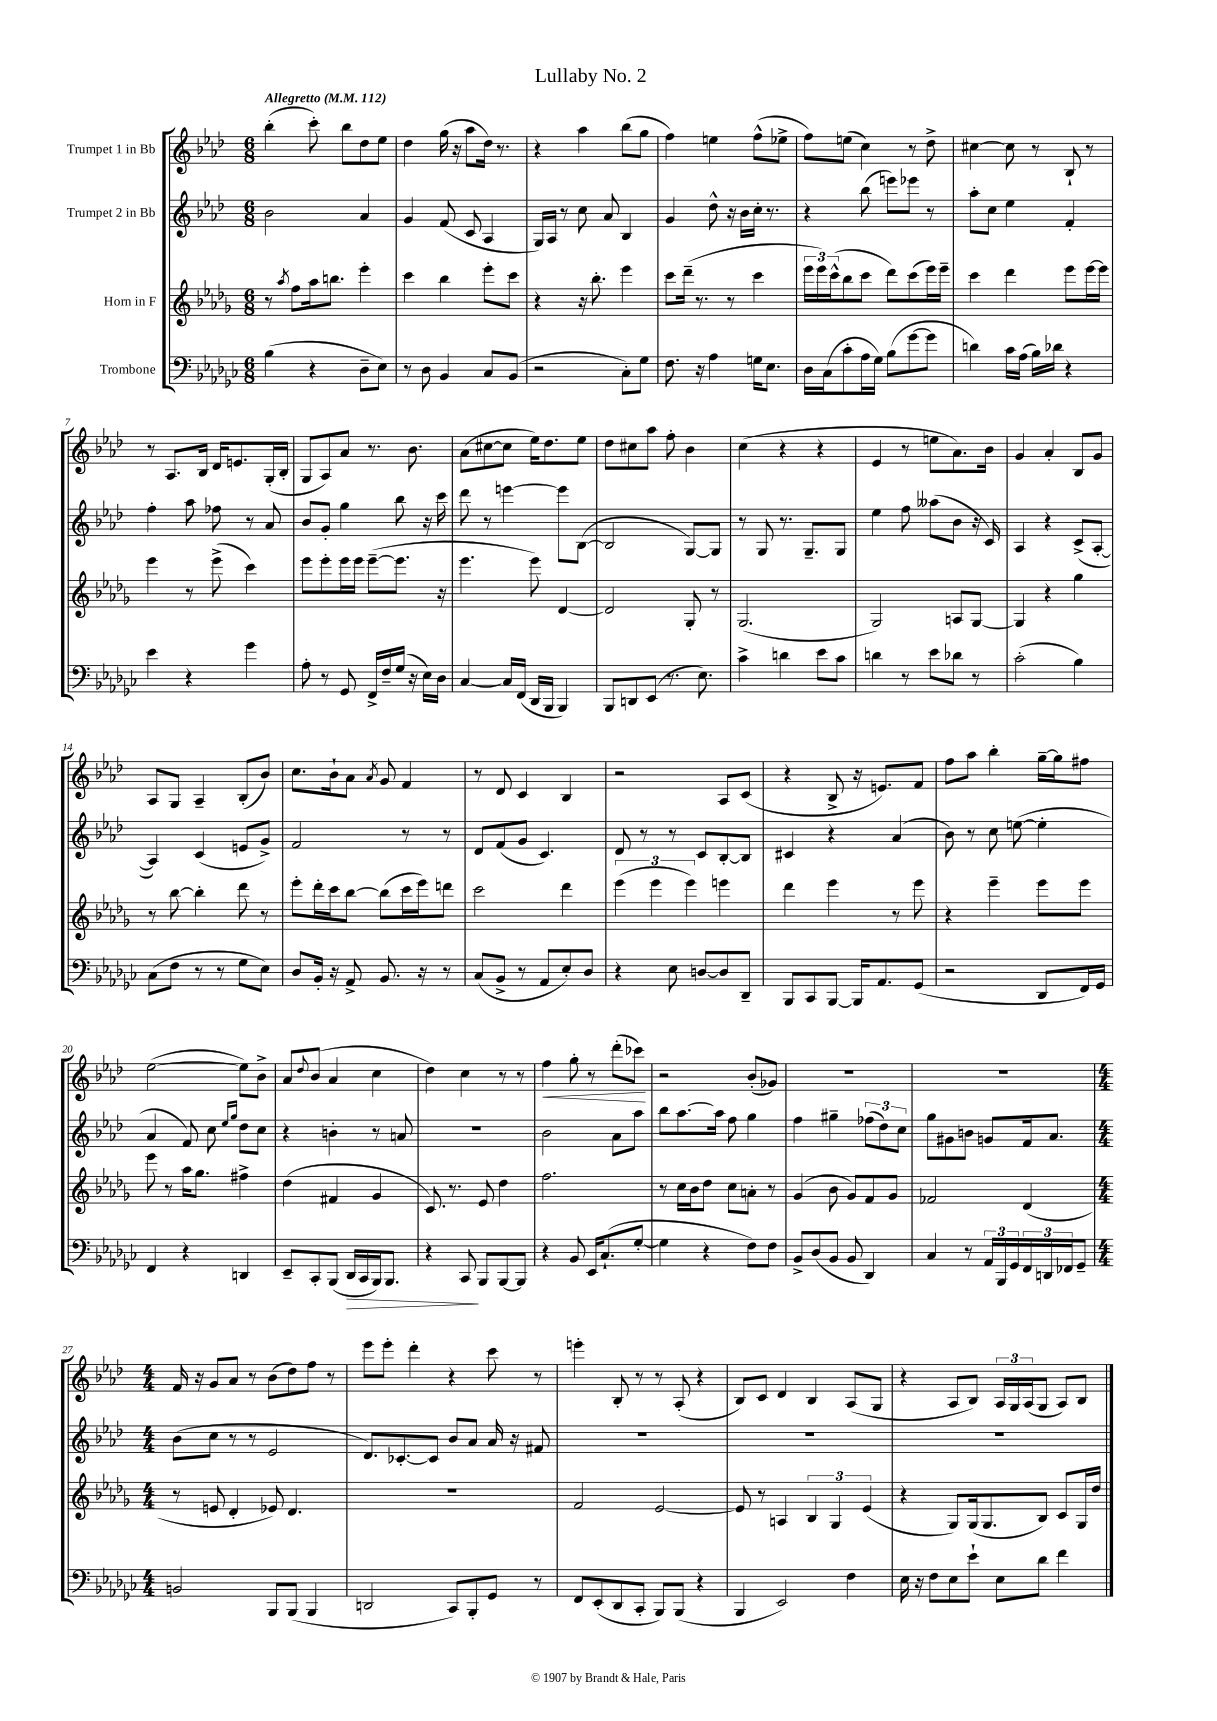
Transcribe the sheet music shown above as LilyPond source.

\header { title = "Lullaby No. 2" }
<<
\new StaffGroup <<
\new Staff = "s0" \with { instrumentName = "Trumpet 1 in Bb" } {
    \clef treble \key aes \major \numericTimeSignature \time 6/8 \tempo "Allegretto" 4 = 112
    bes''4-.( c'''8-.) bes''8 des''8 ees''8 |
    des''4 g''16( r16 aes''8 des''16) r8. |
    r4 aes''4 bes''8( g''8 |
    f''4) e''4 f''8-^( ees''8-> |
    f''8) e''8( c''4) r8 des''8-> |
    cis''4~ cis''8 r8 bes8-! r8 |
    r8 aes8. bes16 des'16 e'8. g16-.( bes16-. |
    g8 aes8) aes'8 r8. bes'8. |
    aes'8( cis''8~ cis''8 ees''16) des''8. ees''8 |
    des''8 cis''8 aes''8 f''8-. bes'4 |
    c''4( r4 r4 |
    ees'4 r8 e''8 aes'8.) bes'16 |
    g'4 aes'4-. bes8 g'8 |
    aes8 g8 aes4-- bes8-.( bes'8) |
    c''8. bes'16-! aes'8 \acciaccatura { aes'8 } g'8 f'4 |
    r8 des'8 c'4 bes4 |
    r2 aes8 c'8( |
    r4 bes8-> r16 e'8.) f'8 |
    f''8 aes''8 bes''4-. g''16~-- g''16 fis''8 |
    ees''2~( ees''8) bes'8-> |
    aes'8 \appoggiatura { des''8 } bes'8( aes'4 c''4 |
    des''4) c''4 r8 r8 |
    f''4\< g''8-. r8 des'''8-.( ces'''8\!) |
    r2 bes'8-.( ges'8) |
    R2. |
    r2. |
    \numericTimeSignature \time 4/4 f'16 r16 g'8 aes'8 r8 bes'8( des''8) f''8 r8 |
    ees'''8 ees'''8-. des'''4-. r4 c'''8 r8 |
    e'''4-. bes8-. r8 r8 aes8-.( r4 |
    bes8) c'8 des'4 bes4 aes8( g8 |
    r4 aes8 bes8) \tuplet 3/2 { aes16 g16 aes16( } g8 aes8) bes8 \bar "|." |
}
\new Staff = "s1" \with { instrumentName = "Trumpet 2 in Bb" } {
    \clef treble \key aes \major \numericTimeSignature \time 6/8
    bes'2 aes'4 |
    g'4 f'8( c'8 aes4 |
    g16) aes16 r8 c''8 aes'8 bes4 |
    g'4 des''8-^ r16 bes'16 c''16-. r8. |
    r4 bes''8( e'''8) ees'''8 r8 |
    aes''8-. c''8 ees''4 f'4-. |
    f''4-. aes''8 fes''8 r8 aes'8 |
    bes'8 g'8-. g''4 bes''8 r16 c'''16 |
    des'''8 r8 e'''4~ e'''8 bes8~( |
    bes2 g8~) g8 |
    r8 g8 r8. g8.-- g8 |
    ees''4 f''8 aeses''8( bes'8 r16 c'16) |
    aes4 r4 c'8->( aes8~-. |
    aes4) c'4( e'8 g'8->) |
    f'2 r8 r8 |
    des'8 f'8( g'8 c'4.) |
    des'8 r8 r8 c'8 bes8~-. bes8 |
    cis'4 r4 aes'4( |
    bes'8) r8 c''8 e''8~( e''4-. |
    aes'4 f'8) c''8 \grace { ees''16 g''16 } des''8 c''8 |
    r4 b'4-. r8 a'8 |
    R2. |
    bes'2 aes'8 aes''8 |
    bes''8 aes''8.~ aes''16 f''8 g''4 |
    f''4 gis''4-- \tuplet 3/2 { fes''8( des''8) c''8 } |
    g''8 gis'8 b'8 g'8 f'16 aes'8. |
    \numericTimeSignature \time 4/4 bes'8( c''8 r8 r8 ees'2 |
    des'8.) ces'8.~-. ces'8 bes'8 aes'8 aes'16 r16 fis'8 |
    R1 |
    R1 |
    R1 \bar "|." |
}
\new Staff = "s2" \with { instrumentName = "Horn in F" } {
    \clef treble \key des \major \numericTimeSignature \time 6/8
    r8 \acciaccatura { aes''8 } f''8 aes''16 b''8. ees'''4-. |
    c'''4 bes''4 ees'''8-. c'''8 |
    r4 r16 bes''8.-. ees'''4 |
    c'''8 des'''16--( r8. r8 c'''4 |
    \tuplet 3/2 { ees'''16 ees'''16) c'''16-^( } bes''8 c'''8 des'''8) c'''8( ees'''16) ees'''16-- |
    c'''4 des'''4 ees'''8 ees'''16~ ees'''16 |
    ees'''4 r8 ees'''8->( c'''4) |
    ees'''8 ees'''8-. ees'''16 ees'''16 ees'''8~--( ees'''8. r16 |
    ees'''4. ees'''8) des'4~ |
    des'2 ges8-. r8 |
    ges2.( |
    ges2) a8 ges8~ |
    ges4 r4 ges''4 |
    r8 bes''8~ bes''4-. des'''8 r8 |
    ees'''8-. des'''16-. c'''16 bes''8~ bes''8( c'''16 ees'''16) d'''8 |
    c'''2 des'''4 |
    \tuplet 3/2 { ees'''4( ees'''4 ees'''4) } e'''4 |
    des'''4 ees'''4 r8 ees'''8 |
    r4 ees'''4-- ees'''8 ees'''8 |
    ees'''8 r8 aes''16 ges''8. fis''4-> |
    des''4( fis'4 ges'4 |
    c'8.) r8. ees'8 des''4 |
    f''2. |
    r8 c''16 bes'16 des''8 c''8 a'8-. r8 |
    ges'4( bes'8 ges'8) f'8 ges'8 |
    fes'2 des'4( |
    \numericTimeSignature \time 4/4 r8 e'8 des'4-. ees'8) des'4. |
    R1 |
    f'2 ees'2~ |
    ees'8 r8 a4 \tuplet 3/2 { bes4 ges4 ees'4( } |
    r4 ges8) ges16( ges8. bes8) c'8 ges16 des''16 \bar "|." |
}
\new Staff = "s3" \with { instrumentName = "Trombone" } {
    \clef bass \key ges \major \numericTimeSignature \time 6/8
    bes4( r4 des8-- ees8) |
    r8 des8 bes,4 ces8 bes,8( |
    r2 ces8-.) ges8 |
    f8. r16 aes4 g16 ees8. |
    des16 ces16( ces'8-. aes16 ges16) bes8( ges'8~ ges'8 |
    d'4) ces'16 aes16( bes16) des'16 r4 |
    ees'4 r4 ges'4 |
    aes8-. r8 ges,8 f,16-> f16-- ges16( r16 ees16) des16 |
    ces4~ ces16 f,16( des,16 bes,,16 bes,,4) |
    bes,,8 d,8 ees,8( r8. ees8.) |
    ces'4-> d'4 ees'8 ces'8 |
    d'4 r8 ees'8 des'8 r8 |
    ces'2-.( bes4) |
    ces8( f8 r8 r8 ges8 ees8) |
    des8 bes,16-. r16 aes,8-> bes,8. r16 r8 |
    ces8( bes,8-> r8 aes,8 ees8-.) des8 |
    r4 ees8 d8~ d8 des,8-- |
    bes,,8 ces,8 bes,,8~ bes,,16 aes,8. ges,8( |
    r2 des,8 f,16) ges,16 |
    f,4 r4 d,4 |
    ees,8-- ces,8-. bes,,8( des,16\> ces,16 bes,,16) bes,,8. |
    r4 ces,8\! bes,,8 bes,,8~ bes,,8 |
    r4 bes,8 ees,16 ces8.-!( ges8~-. |
    ges4 r4 f8) f8 |
    bes,8-> des8( bes,8 bes,8 des,4) |
    ces4 r8 \tuplet 3/2 { aes,16 bes,,16 ges,16 } \tuplet 3/2 { f,16 d,16 fes,16 } ges,8-- |
    \numericTimeSignature \time 4/4 b,2 bes,,8 bes,,8( bes,,4 |
    d,2 ces,8) bes,,8-. ges,8 r8 |
    f,8 ees,8-.( des,8 ces,8-. bes,,8) bes,,8( r4 |
    bes,,4 ees,2) f4 |
    ees16 r16 f8 ees8 ees'8-! ees8 des'8 f'4 \bar "|." |
}
>>
>>
